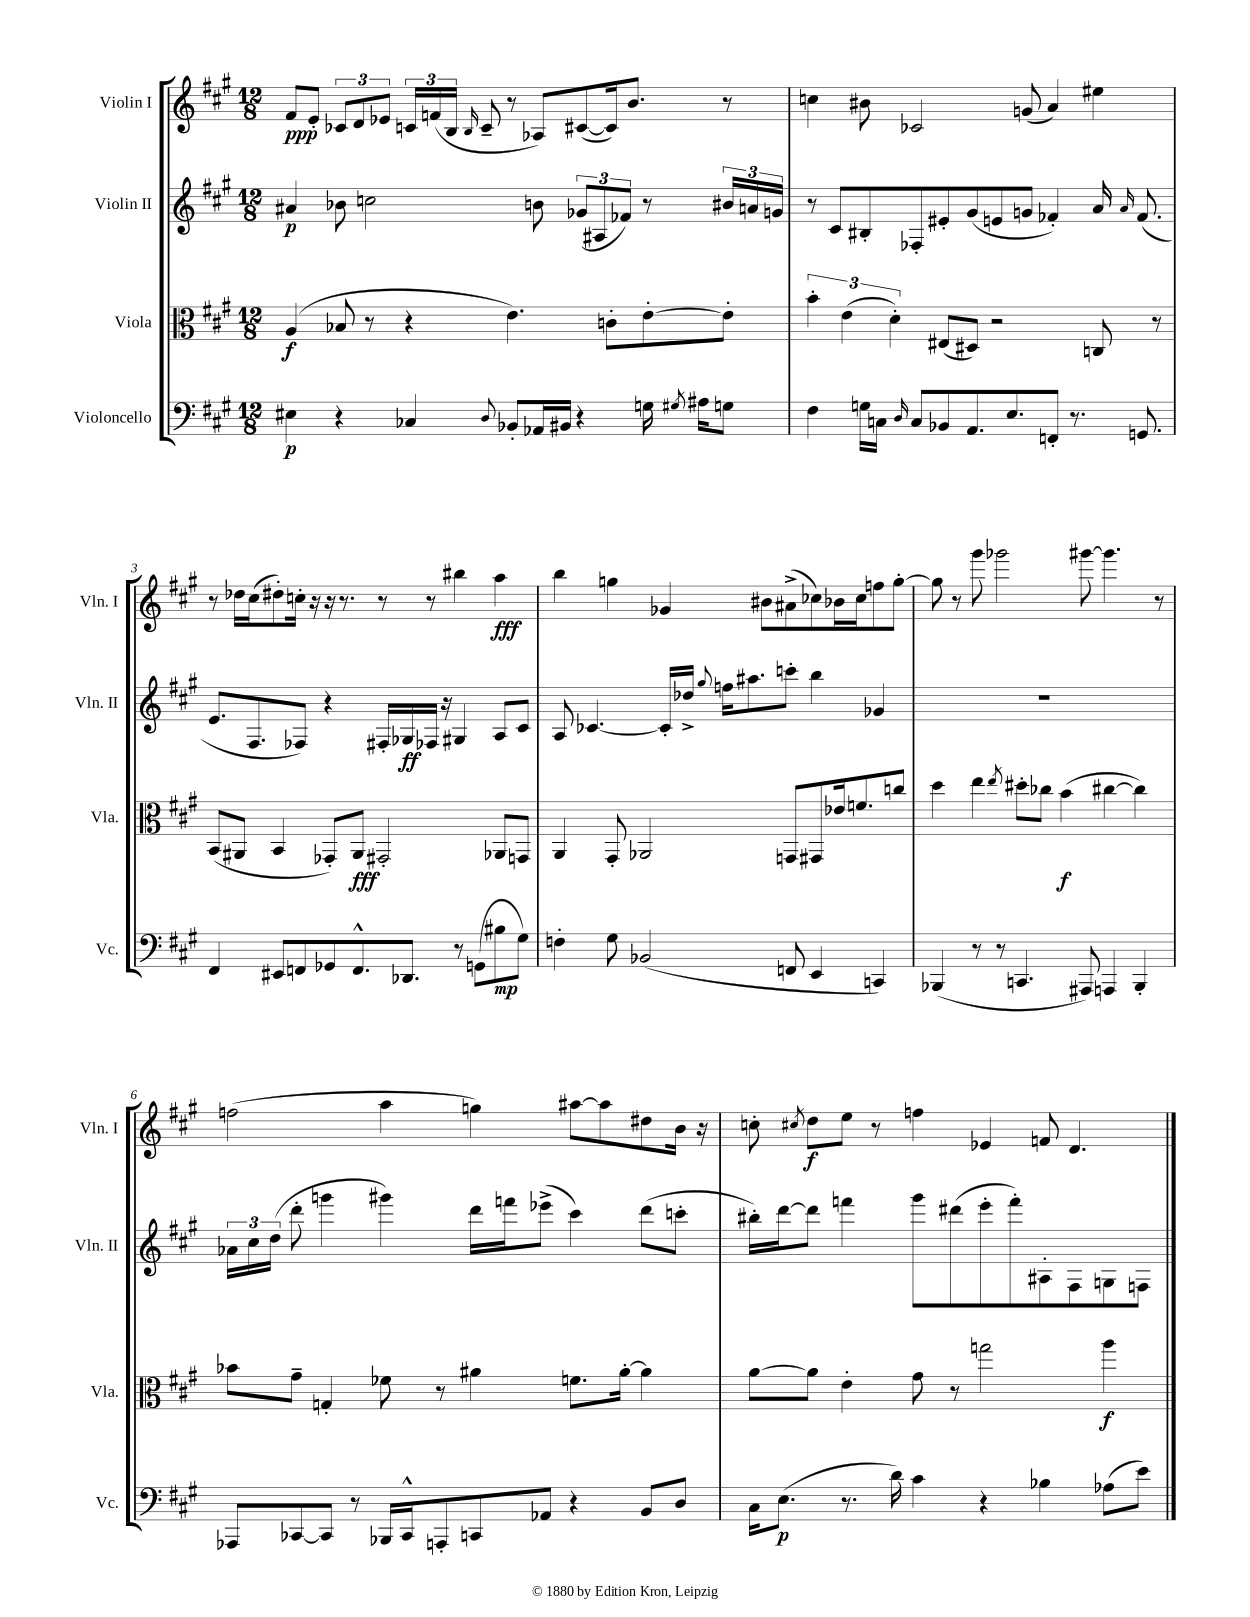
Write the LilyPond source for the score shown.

<<
\new StaffGroup <<
\new Staff = "s0" \with { instrumentName = "Violin I" shortInstrumentName = "Vln. I" } {
    \clef treble \key a \major \numericTimeSignature \time 12/8
    \autoBeamOff fis'8[\ppp e'8]-. \tuplet 3/2 { ces'8[ d'8 ees'8] } \tuplet 3/2 { c'16[ f'16( b16] } \grace { b16 } c'8-- r8 aes8[) cis'8~( cis'16) b'8.] r8 |
    c''4 bis'8 ces'2 g'8( a'4) eis''4 |
    r8 des''16[ cis''16( dis''8-.) c''16]-. r16 r16 r8. r8 r8 bis''4 a''4\fff |
    b''4 g''4 ges'4 bis'8[ ais'8->( ces''8) bes'16 ces''16 f''8 g''8]~-. |
    g''8 r8 gis'''8 ges'''2 gis'''8~ gis'''4. r8 |
    f''2( a''4 g''4) ais''8[~ ais''8 dis''8 b'16] r16 |
    c''8-. \acciaccatura { cis''8 } d''8[\f e''8] r8 f''4 ees'4 f'8 d'4. \bar "|." |
}
\new Staff = "s1" \with { instrumentName = "Violin II" shortInstrumentName = "Vln. II" } {
    \clef treble \key a \major \numericTimeSignature \time 12/8
    \autoBeamOff ais'4\p bes'8 c''2 b'8 \tuplet 3/2 { ges'8[( ais8 fes'8]) } r8 \tuplet 3/2 { bis'16[ a'16 g'16] } |
    r8 cis'8[ bis8-. fes8-. eis'8-. gis'8( e'8 g'8] fes'4-.) a'16 \grace { a'16 } fes'8.( |
    e'8.[ fis8. fes8]) r4 fis16[-. ges16\ff fes16] r16 gis4 a8[ cis'8] |
    a8 ces'4.~ ces'16[-. des''16]-> \appoggiatura { gis''8 } f''16[ ais''8. c'''8]-. b''4 ges'4 |
    R1. |
    \tuplet 3/2 { aes'16[ cis''16 d''16]( } d'''8-. g'''4 gis'''4) d'''16[ f'''16 ees'''8]->( cis'''4) d'''8[( c'''8]-. |
    bis''16[-.) d'''16~ d'''8] f'''4 gis'''8[ dis'''8( e'''8-. f'''8-.) ais8-. fis8 g8 f8] \bar "|." |
}
\new Staff = "s2" \with { instrumentName = "Viola" shortInstrumentName = "Vla." } {
    \clef alto \key a \major \numericTimeSignature \time 12/8
    \autoBeamOff a4\f( bes8 r8 r4 e'4.) c'8[-. e'8~-. e'8]-. |
    \tuplet 3/2 { b'4-. e'4( d'4-.) } eis8[( dis8]) r2 c8 r8 |
    b,8[( ais,8] b,4 ges,8[-.) ais,8]\fff gis,2-. aes,8[ g,8] |
    a,4 gis,8-. aes,2 g,8[ gis,8 ees'16 f'8. c''8] |
    d''4 e''4 \acciaccatura { e''8 } dis''8[-. ces''8] b'4\f( cis''4~ cis''4) |
    bes'8[ gis'8]-- g4-. fes'8 r8 ais'4 f'8.[ ais'16]~-. ais'4 |
    a'8[~ a'8] e'4-. gis'8 r8 g''2 a''4\f \bar "|." |
}
\new Staff = "s3" \with { instrumentName = "Violoncello" shortInstrumentName = "Vc." } {
    \clef bass \key a \major \numericTimeSignature \time 12/8
    \autoBeamOff eis4\p r4 ces4 \appoggiatura { d8 } bes,8[-. aes,16 bis,16] r4 g16 \acciaccatura { gis8 } ais16[ g8] |
    fis4 g16[ c16] \grace { d16 } c8[ bes,8 a,8. e8. f,8]-. r8. g,8. |
    fis,4 eis,8[ f,8 ges,8 f,8.-^ des,8.] r8 g,8[( bis8\mp gis8]) |
    f4-. gis8 bes,2( f,8 e,4 c,4) |
    bes,,4( r8 r8 c,4. ais,,8) a,,4 bes,,4-. |
    aes,,8[ ces,8~ ces,8] r8 bes,,16[ ces,16-^ a,,8-. c,8 aes,8] r4 b,8[ d8] |
    cis16[ e8.]\p( r8. d'16) cis'4 r4 bes4 aes8[( e'8]) \bar "|." |
}
>>
>>
